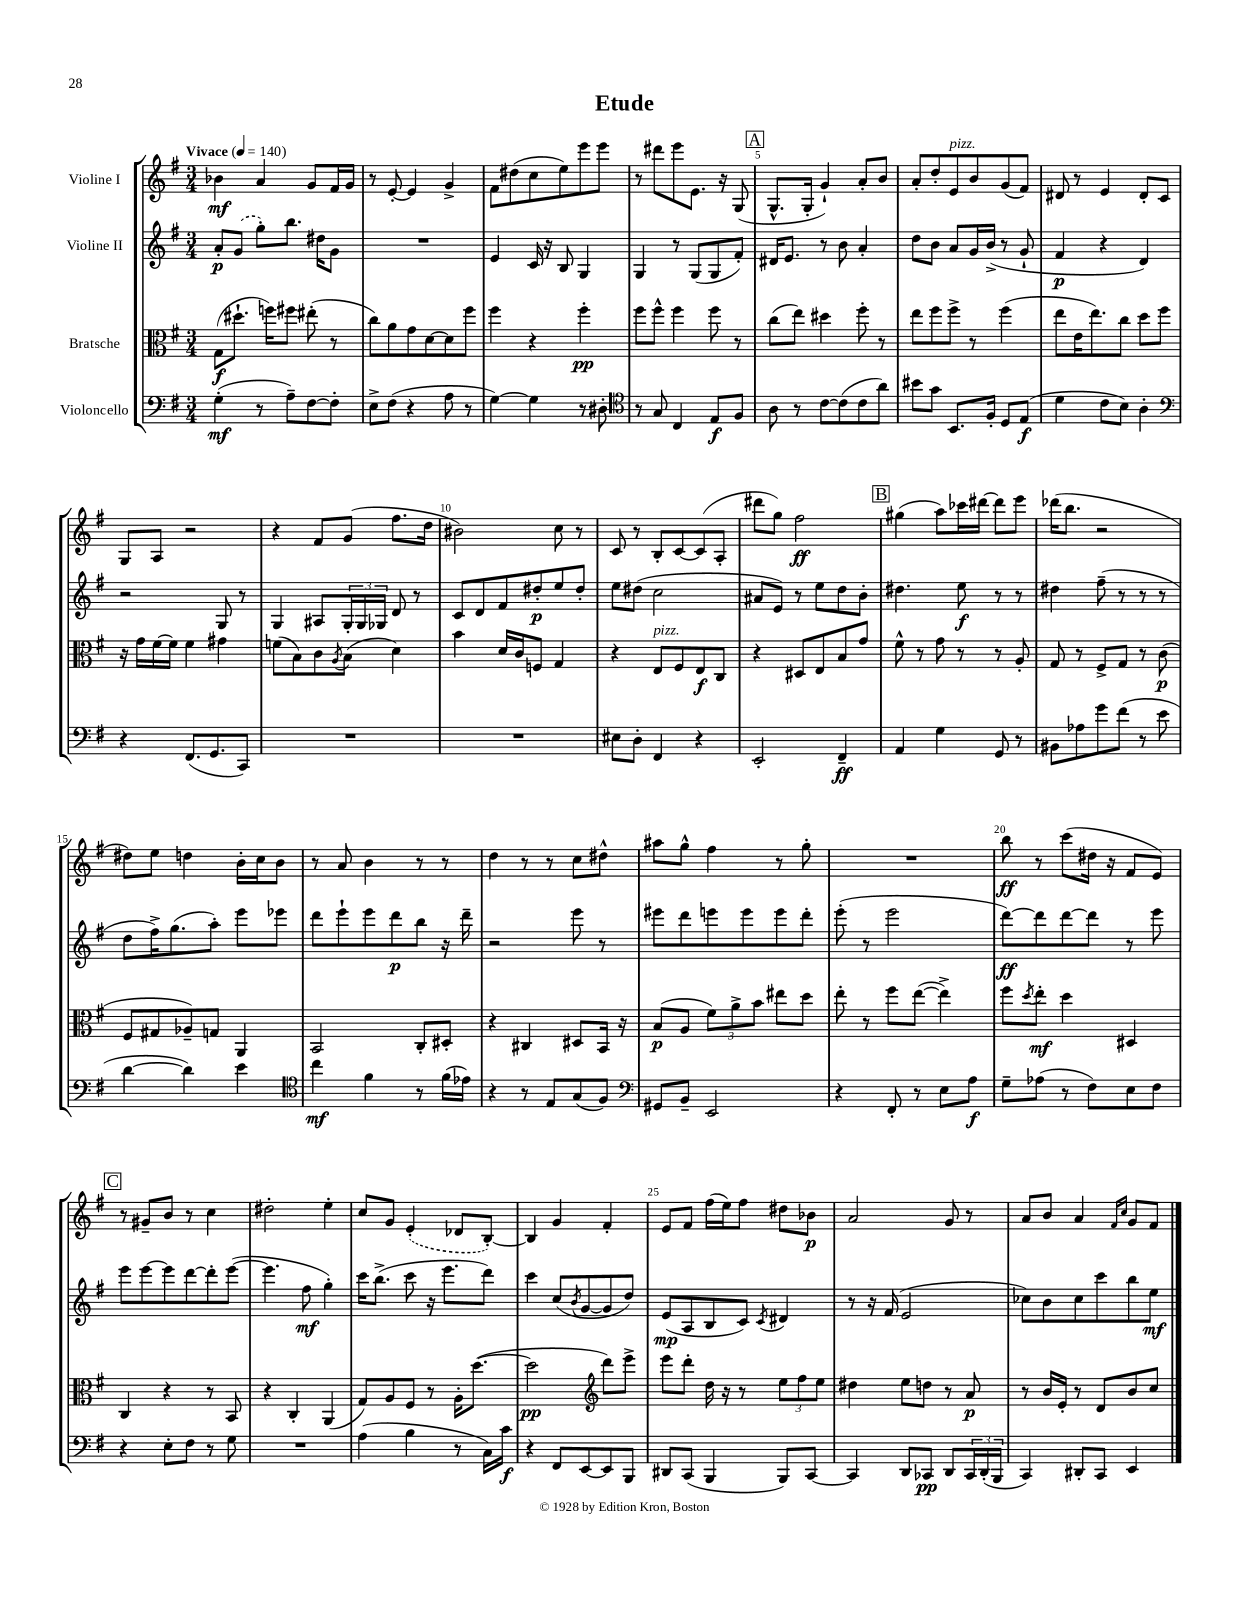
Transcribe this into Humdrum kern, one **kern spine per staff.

**kern	**dynam	**kern	**dynam	**kern	**dynam	**kern	**dynam
*part4	*part4	*part3	*part3	*part2	*part2	*part1	*part1
*staff4	*staff4	*staff3	*staff3	*staff2	*staff2	*staff1	*staff1
*I"Violoncello	*	*I"Bratsche	*	*I"Violine II	*	*I"Violine I	*
*clefF4	*	*clefC3	*	*clefG2	*	*clefG2	*
*k[f#]	*	*k[f#]	*	*k[f#]	*	*k[f#]	*
*M3/4	*	*M3/4	*	*M3/4	*	*M3/4	*
*MM140	*	*MM140	*	*MM140	*	*MM140	*
=1	=1	=1	=1	=1	=1	=1	=1
!	!	!	!	!	!	!LO:TX:a:B:t=Vivace	!
(4G'\	mf	(8G\L	f	8a'/L	p	4b-X\	mf
.	.	8.dd#X`\J	.	(8g/J	.	.	.
8r	.	.	.	8gg'\L)	.	4a/	.
.	.	16ffn\KL)	.	.	.	.	.
8A~\L)	.	8ff#X\J	.	8.bb\J	.	.	.
[8F#\	.	(8ee#X'\	.	.	.	8g/L	.
.	.	.	.	16dd#X\KL	.	.	.
8F#'\J]	.	8r	.	8g\J	.	16f#/L	.
.	.	.	.	.	.	16g/JJ	.
=2	=2	=2	=2	=2	=2	=2	=2
8E^\L	.	8cc\L)	.	2.r	.	8r	.
(8F#\J	.	8a\	.	.	.	[8e'/	.
4r	.	8g\	.	.	.	4e/]	.
.	.	[8d\	.	.	.	.	.
8A\	.	8d\]	.	.	.	4g^/	.
8r	.	8ff#\J	.	.	.	.	.
=3	=3	=3	=3	=3	=3	=3	=3
[4G\)	.	4ff#\	.	4e/	.	8f#\L	.
.	.	.	.	.	.	(8dd#X\	.
4G\]	.	4r	.	16c/	.	8cc\	.
.	.	.	.	16r	.	.	.
.	.	.	.	8B/	.	8ee\)	.
8r	.	4ff#'\	pp	4G/	.	8eee\	.
8D#X'\	.	.	.	.	.	8eee\J	.
=4	=4	=4	=4	=4	=4	=4	=4
*clefC4	*	*	*	*	*	*	*
8r	.	8ff#\L	.	4G/	.	8r	.
8G/	.	8ff#^^\J	.	.	.	8ddd#X\L	.
4C/	.	4ff#\	.	8r	.	8eee\	.
.	.	.	.	(8G/L	.	8.e\J	.
8E/L	f	8ff#\	.	8G/	.	.	.
.	.	.	.	.	.	16r	.
8F#/J	.	8r	.	8f#'/J)	.	(8G/	.
!!LO:REH:place=s1:t=A
=5	=5	=5	=5	=5	=5	=5	=5
8A\	.	(8cc\L	.	16d#X/KL	.	8.G^^/L	.
.	.	.	.	8.e/J	.	.	.
8r	.	8ee\J)	.	.	.	.	.
.	.	.	.	.	.	16G'/Jk	.
[8c\L	.	4dd#X\	.	8r	.	4g`/)	.
(8c\]	.	.	.	8b\	.	.	.
8c\	.	8ff#'\	.	4a'/	.	8a'/L	.
8a\J)	.	8r	.	.	.	8b/J	.
=6	=6	=6	=6	=6	=6	=6	=6
8b#X\L	.	8ee\L	.	8dd\L	.	8a'/L	.
8g\J	.	8ff#\	.	8b\J	.	8dd'/	.
!	!	!	!	!	!	!LO:TX:a:i:t=pizz.	!
8.BB/L	.	8ff#^\J	.	8a/L	.	8e/	.
.	.	8r	.	16g/L	.	8b/	.
16F#'/Jk	.	.	.	(16b^/JJ	.	.	.
8D/L	.	(4ff#\	.	8r	.	(8g/	.
(8E/J	f	.	.	8g`/	.	8f#/J)	.
=7	=7	=7	=7	=7	=7	=7	=7
4d\	.	8ee\L	.	4f#/	p	8d#X/	.
.	.	16e\K	.	.	.	8r	.
.	.	8.ee\)	.	.	.	.	.
8c\L	.	.	.	4r	.	4e/	.
8B\J)	.	8cc\J	.	.	.	.	.
4A'\	.	8dd\L	.	4d/)	.	8d#'/L	.
.	.	8ff#\J	.	.	.	8c/J	.
!!LO:LB:g=z
=8	=8	=8	=8	=8	=8	=8	=8
*clefF4	*	*	*	*	*	*	*
4r	.	16r	.	2r	.	8G/L	.
.	.	16g\LL	.	.	.	.	.
.	.	[16f#\	.	.	.	8A/J	.
.	.	16f#\JJ]	.	.	.	.	.
(8.FF#/L	.	4f#\	.	.	.	2r	.
8.GG/	.	.	.	.	.	.	.
.	.	4g#X\	.	8G/	.	.	.
8CC/J)	.	.	.	8r	.	.	.
=9	=9	=9	=9	=9	=9	=9	=9
2.r	.	(8fn\L	.	4G/	.	4r	.
.	.	8B\)	.	.	.	.	.
.	.	8c\	.	8A#X/L	.	8f#/L	.
.	.	8qA/	.	.	.	.	.
.	.	(8B\J	.	24G'/L	.	(8g/J	.
.	.	.	.	24G/	.	.	.
.	.	.	.	24G-X/JJ	.	.	.
.	.	4d\)	.	8d/	.	8.ff#\L	.
.	.	.	.	8r	.	.	.
.	.	.	.	.	.	16dd\Jk	.
=10	=10	=10	=10	=10	=10	=10	=10
2.r	.	4b\	.	8c/L	.	2b#X\)	.
.	.	.	.	8d/	.	.	.
.	.	16d/LL	.	8f#/	.	.	.
.	.	16c/J	.	.	.	.	.
.	.	8Fn/J	.	8dd#X'/	p	.	.
.	.	4G/	.	8ee/	.	8cc\	.
.	.	.	.	8dd#'/J	.	8r	.
=11	=11	=11	=11	=11	=11	=11	=11
8E#X\L	.	4r	.	8ee\L	.	8c/	.
8D'\J	.	.	.	(8dd#X\J	.	8r	.
!	!	!LO:TX:a:i:t=pizz.	!	!	!	!	!
4FF#/	.	8E/L	.	2cc\	.	8B'/L	.
.	.	8F#/	.	.	.	[8c/	.
4r	.	8E/	f	.	.	(8c/]	.
.	.	8C/J	.	.	.	8A'/J	.
=12	=12	=12	=12	=12	=12	=12	=12
2EE'/	.	4r	.	8a#X/L	.	8ddd#X\L	.
.	.	.	.	8e/J)	.	8gg\J)	.
.	.	8D#X/L	.	8r	.	2ff#\	ff
.	.	8E/	.	8ee\L	.	.	.
4FF#~/	ff	8B/	.	8dd\	.	.	.
.	.	8g/J	.	8b'\J	.	.	.
!!LO:REH:place=s1:t=B
=13	=13	=13	=13	=13	=13	=13	=13
4AA/	.	8f#^^\	.	4.dd#X\	.	(4gg#X\	.
.	.	8r	.	.	.	.	.
4G\	.	8g\	.	.	.	8aa\L)	.
.	.	8r	.	8ee\	f	16ccc-X\L	.
.	.	.	.	.	.	[16ddd#X\JJ	.
8GG/	.	8r	.	8r	.	8ddd#\L]	.
8r	.	8A'/	.	8r	.	8eee\J	.
=14	=14	=14	=14	=14	=14	=14	=14
8BB#X\L	.	8G/	.	4dd#X\	.	(16ddd-X\KL	.
.	.	.	.	.	.	8.bb\J	.
8A-X\	.	8r	.	.	.	.	.
8g\	.	8F#^/L	.	(8ff#~\	.	2r	.
(8f#\J	.	8G/J	.	8r	.	.	.
8r	.	8r	.	8r	.	.	.
8e\	.	(8c\	p	8r	.	.	.
!!LO:LB:g=z
=15	=15	=15	=15	=15	=15	=15	=15
[4d\	.	8F#/L	.	8dd\L	.	8dd#X\L)	.
.	.	8G#X/	.	16ff#^\K)	.	8ee\J	.
.	.	.	.	(8.gg\	.	.	.
4d\])	.	8A-X~/)	.	.	.	4ddn\	.
.	.	8Gn/J	.	8aa'\J)	.	.	.
4e\	.	4AA/	.	8eee\L	.	16b'\LL	.
.	.	.	.	.	.	16cc\J	.
.	.	.	.	8eee-X\J	.	8b\J	.
=16	=16	=16	=16	=16	=16	=16	=16
*clefC4	*	*	*	*	*	*	*
4cc\	mf	2BB/	.	8ddd\L	.	8r	.
.	.	.	.	8eee`\	.	8a/	.
4f#\	.	.	.	8eee\	.	4b\	.
.	.	.	.	8ddd\	p	.	.
8r	.	8C'/L	.	8bb\J	.	8r	.
(16f#\LL	.	8D#X'/J	.	16r	.	8r	.
16e-X\JJ)	.	.	.	16ddd~\	.	.	.
=17	=17	=17	=17	=17	=17	=17	=17
4r	.	4r	.	2r	.	4dd\	.
8r	.	4C#X/	.	.	.	8r	.
8E/L	.	.	.	.	.	8r	.
(8G/	.	8D#X/L	.	8eee\	.	8cc\L	.
8F#/J)	.	16BB/Jk	.	8r	.	8dd#X^^\J	.
.	.	16r	.	.	.	.	.
=18	=18	=18	=18	=18	=18	=18	=18
*clefF4	*	*	*	*	*	*	*
8GG#X/L	.	(8B/L	p	8eee#X\L	.	8aa#X\L	.
8BB~/J	.	8A/J	.	8ddd\	.	8gg^^\J	.
2EE/	.	12f#\L)	.	8eeen\	.	4ff#\	.
.	.	12a^\	.	.	.	.	.
.	.	.	.	8eee\	.	.	.
.	.	12b\J	.	.	.	.	.
.	.	8ee#X\L	.	8eee\	.	8r	.
.	.	8dd\J	.	8ddd'\J	.	8gg'\	.
=19	=19	=19	=19	=19	=19	=19	=19
4r	.	8ee'\	.	(8eee'\	.	2.r	.
.	.	8r	.	8r	.	.	.
8FF#'/	.	8ff#\L	.	2eee\	.	.	.
8r	.	([8ee\J	.	.	.	.	.
8E\L	.	4ee^\])	.	.	.	.	.
8A\J	f	.	.	.	.	.	.
=20	=20	=20	=20	=20	=20	=20	=20
8G~\L	.	8ff#\L	.	[8ddd\L)	ff	8bb\	ff
.	.	8qdd/	.	.	.	.	.
(8A-X\J	.	8ee'\J	mf	8ddd\]	.	8r	.
8r	.	4dd\	.	[8ddd\	.	(8ccc\L	.
8F#\L)	.	.	.	8ddd\J]	.	16dd#X\Jk	.
.	.	.	.	.	.	16r	.
8E\	.	4D#X/	.	8r	.	8f#/L	.
8F#\J	.	.	.	8eee\	.	8e/J)	.
!!LO:LB:g=z
!!LO:REH:place=s1:t=C
=21	=21	=21	=21	=21	=21	=21	=21
4r	.	4C/	.	8eee\L	.	8r	.
.	.	.	.	[8eee\	.	8g#X~/L	.
8E'\L	.	4r	.	8eee\]	.	8b/J	.
8F#\J	.	.	.	[8ddd\	.	8r	.
8r	.	8r	.	8ddd'\]	.	4cc\	.
8G\	.	8BB/	.	([8eee\J	.	.	.
=22	=22	=22	=22	=22	=22	=22	=22
2.r	.	4r	.	4.eee\]	.	2dd#X'\	.
.	.	4C'/	.	.	.	.	.
.	.	.	.	8ff#\	mf	.	.
.	.	(4AA/	.	4gg'\)	.	4ee'\	.
=23	=23	=23	=23	=23	=23	=23	=23
(4A\	.	8G/L)	.	16ccc\KL	.	8cc/L	.
.	.	.	.	(8.bb^\J	.	.	.
.	.	8A/	.	.	.	8g/J	.
4B\	.	8F#/J	.	8ccc\	.	(4e'/	.
.	.	8r	.	16r	.	.	.
.	.	.	.	8.eee\L	.	.	.
8r	.	16A'\KL	.	.	.	8d-X/L	.
.	.	([8.dd\J	.	.	.	.	.
16C\LL)	.	.	.	8ddd\J)	.	[8B'/J)	.
16c\JJ	f	.	.	.	.	.	.
=24	=24	=24	=24	=24	=24	=24	=24
4r	.	2dd\]	pp	4ccc\	.	4B/]	.
8FF#/L	.	.	.	(8cc/L	.	4g/	.
.	.	.	.	8qb/	.	.	.
[8EE/	.	.	.	[8g/	.	.	.
*	*	*clefG2	*	*	*	*	*
8EE/]	.	8ddd\L)	.	8g/]	.	4f#'/	.
8BBB/J	.	8eee^\J	.	8dd/J)	.	.	.
=25	=25	=25	=25	=25	=25	=25	=25
8DD#X/L	.	8eee\L	.	(8e/L	mp	8e/L	.
(8CC/J	.	8ddd'\J	.	8A/	.	8f#/J	.
4BBB/	.	16dd\	.	8B/	.	(16ff#\LL	.
.	.	16r	.	.	.	16ee\J)	.
.	.	8r	.	8c/J)	.	8ff#\J	.
.	.	.	.	8qc/	.	.	.
8BBB/L)	.	12ee\L	.	4d#X/	.	8dd#X\L	.
.	.	12ff#\	.	.	.	.	.
[8CC/J	.	.	.	.	.	8b-X\J	p
.	.	12ee\J	.	.	.	.	.
=26	=26	=26	=26	=26	=26	=26	=26
4CC/]	.	4dd#X\	.	8r	.	2a/	.
.	.	.	.	16r	.	.	.
.	.	.	.	(16f#/	.	.	.
8DD/L	.	8ee\L	.	2e/	.	.	.
8CC-X/J	pp	8ddn\J	.	.	.	.	.
8DD/L	.	8r	.	.	.	8g/	.
24CC-/L	.	8a/	p	.	.	8r	.
(24DD'/	.	.	.	.	.	.	.
24BBB/JJ	.	.	.	.	.	.	.
=27	=27	=27	=27	=27	=27	=27	=27
4CC/)	.	8r	.	8cc-X\L)	.	8a/L	.
.	.	16b/LL	.	8b\	.	8b/J	.
.	.	16e'/JJ	.	.	.	.	.
8DD#X'/L	.	8r	.	8cc-\	.	4a/	.
8CC/J	.	8d/L	.	8ccc\	.	.	.
.	.	.	.	.	.	16qqf#/LL	.
.	.	.	.	.	.	16qqcc/JJ	.
4EE/	.	8b/	.	8bb\	.	8g/L	.
.	.	8cc/J	.	8ee\J	mf	8f#/J	.
==	==	==	==	==	==	==	==
*-	*-	*-	*-	*-	*-	*-	*-
